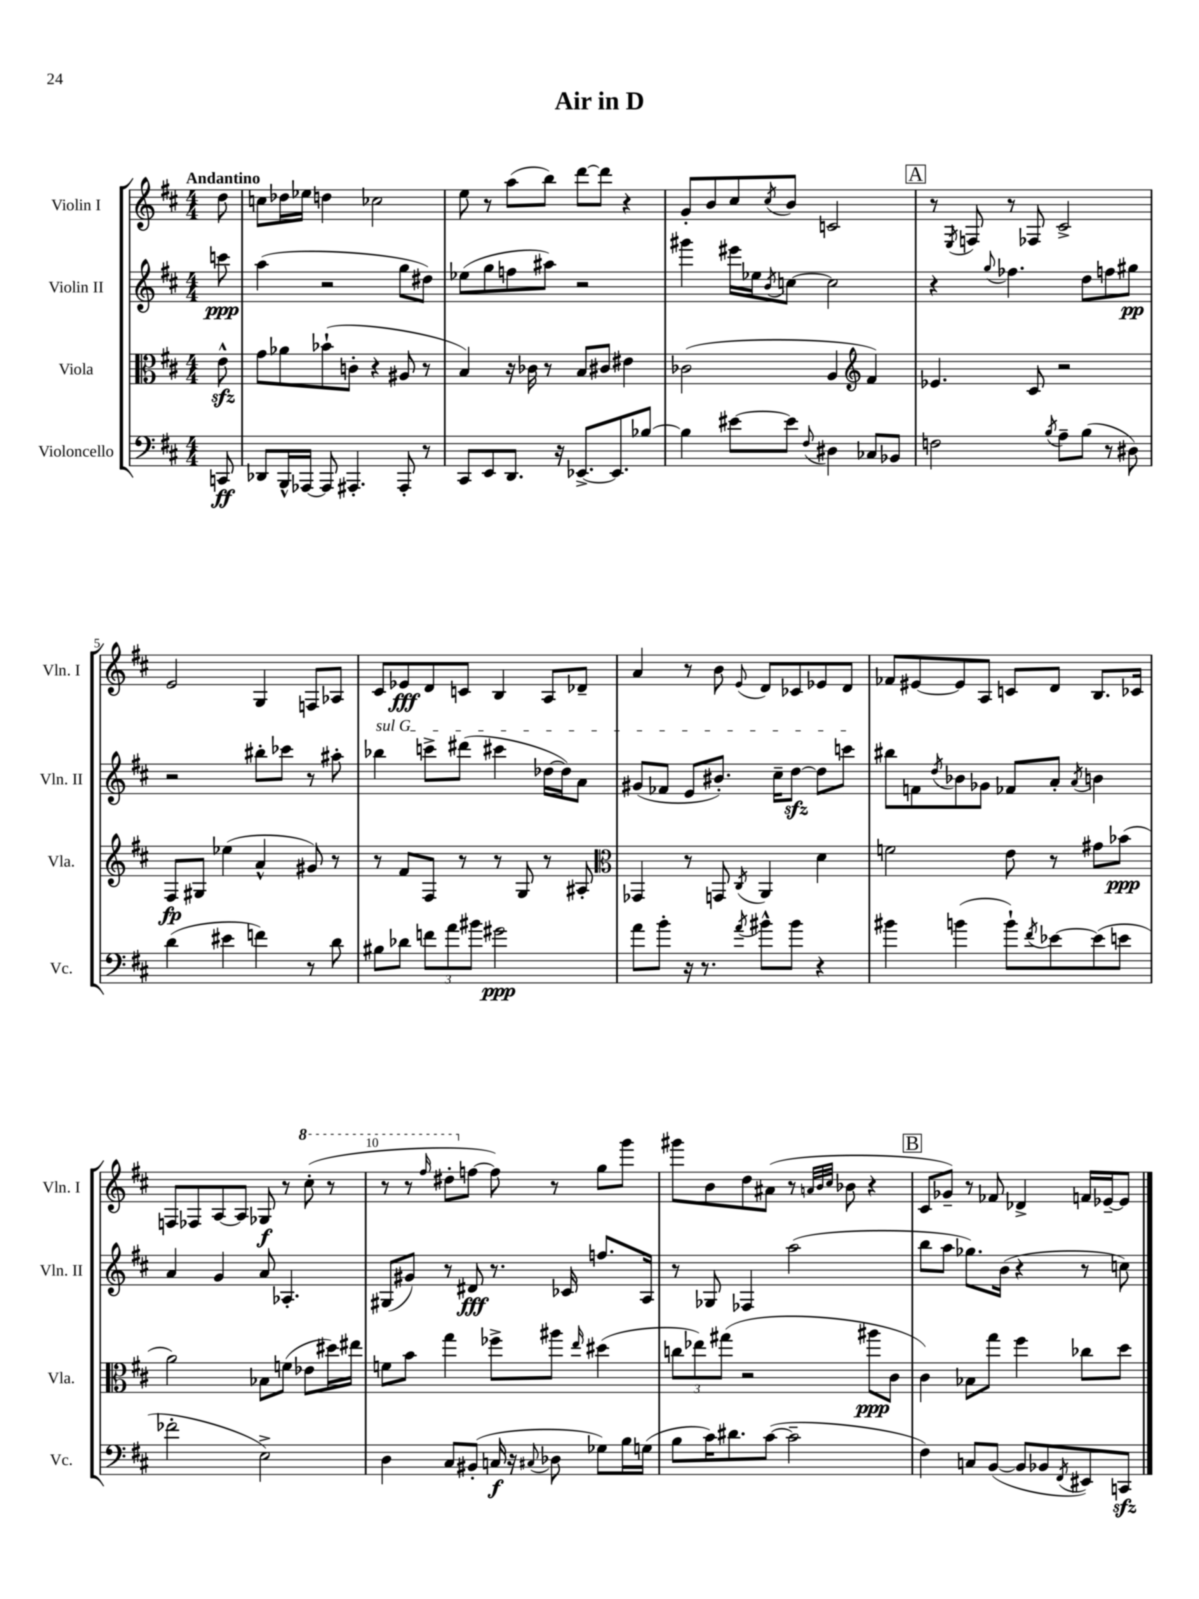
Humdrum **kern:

**kern	**dynam	**kern	**dynam	**kern	**dynam	**kern	**dynam
*part4	*part4	*part3	*part3	*part2	*part2	*part1	*part1
*staff4	*staff4	*staff3	*staff3	*staff2	*staff2	*staff1	*staff1
*I"Violoncello	*	*I"Viola	*	*I"Violin II	*	*I"Violin I	*
*I'Vc.	*	*I'Vla.	*	*I'Vln. II	*	*I'Vln. I	*
*clefF4	*	*clefC3	*	*clefG2	*	*clefG2	*
*k[f#c#]	*	*k[f#c#]	*	*k[f#c#]	*	*k[f#c#]	*
*M4/4	*	*M4/4	*	*M4/4	*	*M4/4	*
=	=	=	=	=	=	=	=
!	!	!	!	!	!	!LO:TX:a:B:t=Andantino	!
8CCn/	ff	8ezz^^\	.	8cccn\	ppp	8dd\	.
=1	=1	=1	=1	=1	=1	=1	=1
8DD-X/L	.	8g\L	.	(4aa\	.	8ccn\L	.
16BBB^^/L	.	8a-X\	.	.	.	16dd-X\L	.
[16AAA-X/JJ	.	.	.	.	.	16ee-X\JJ	.
8AAA-/]	.	(8b-X`\	.	2r	.	4ddn\	.
4.AAA#X'/	.	8cn'\J	.	.	.	.	.
.	.	4r	.	.	.	2cc-X\	.
8AAA#'/	.	8A#X/	.	8gg\L	.	.	.
8r	.	8r	.	8dd#X\J)	.	.	.
=2	=2	=2	=2	=2	=2	=2	=2
8CC#/L	.	4B/)	.	(8ee-X\L	.	8ee\	.
8EE/	.	.	.	8gg\	.	8r	.
8.DD/J	.	16r	.	8ffn\	.	(8aa\L	.
.	.	16c-X\	.	.	.	.	.
.	.	8r	.	8aa#X\J)	.	8bb\J)	.
16r	.	.	.	.	.	.	.
[8.EE-X^/L	.	8B/L	.	2r	.	[8ddd\L	.
.	.	8c#X/J	.	.	.	8ddd\J]	.
8.EE-/]	.	.	.	.	.	.	.
.	.	4e#X\	.	.	.	4r	.
[8B-X/J	.	.	.	.	.	.	.
=3	=3	=3	=3	=3	=3	=3	=3
4B-\]	.	(2c-X\	.	4ggg#X\	.	8g'/L	.
.	.	.	.	.	.	8b/	.
[8e#X\L	.	.	.	16eee#X\LL	.	8cc#/	.
.	.	.	.	16ee-X\J	.	.	.
.	.	.	.	8qb/	.	8qcc#/	.
8e#\J]	.	.	.	[8ccn\J	.	8b/J	.
8qqF#/	.	.	.	.	.	.	.
4D#X\	.	4A/	.	2cc\]	.	2cn/	.
*	*	*clefG2	*	*	*	*	*
8C-X/L	.	4f#/)	.	.	.	.	.
8BB-X/J	.	.	.	.	.	.	.
!!LO:REH:place=s1:t=A
=4	=4	=4	=4	=4	=4	=4	=4
2Fn\	.	4.e-X/	.	4r	.	8r	.
.	.	.	.	.	.	8qE/	.
.	.	.	.	.	.	8Fn/	.
.	.	.	.	8qqgg/	.	.	.
.	.	.	.	4.ff-X\	.	8r	.
.	.	8c#/	.	.	.	8F-X/	.
8qB/	.	.	.	.	.	.	.
8A~\L	.	2r	.	.	.	2c#^/	.
(8B\J	.	.	.	8dd\L	.	.	.
8r	.	.	.	8ffn\	.	.	.
8D#X\)	.	.	.	8gg#X\J	pp	.	.
!!LO:LB:g=z
=5	=5	=5	=5	=5	=5	=5	=5
(4d\	.	8F#/L	fp	2r	.	2e/	.
.	.	8G#X/J	.	.	.	.	.
4e#X\	.	(4ee-X\	.	.	.	.	.
4fn\)	.	4a^^/	.	8bb#X'\L	.	4G/	.
.	.	.	.	8ccc-X\J	.	.	.
8r	.	8g#X/)	.	8r	.	8Fn/L	.
8d\	.	8r	.	8aa#X'\	.	8A-X/J	.
=6	=6	=6	=6	=6	=6	=6	=6
!	!	!	!	!LO:TX:a:i:t=sul G	!	!	!
8B#X\L	.	8r	.	4bb-X\	.	8c#/L	.
8d-X\J	.	8f#/L	.	.	.	8e-X/	fff
12fn\L	.	8F#/J	.	8cccn^\L	.	8d/	.
12a\	.	.	.	.	.	.	.
.	.	8r	.	(8ddd#X\J	.	8cn/J	.
12b#X\J	.	.	.	.	.	.	.
2g#X\	ppp	8r	.	4ccc#X\	.	4B/	.
.	.	8G/	.	.	.	.	.
.	.	8r	.	[16dd-X\LL	.	8A/L	.
.	.	.	.	16dd-\J])	.	.	.
.	.	8A#X'/	.	8a\J	.	8d-X~/J	.
=7	=7	=7	=7	=7	=7	=7	=7
*	*	*clefC3	*	*	*	*	*
8a\L	.	4GG-X/	.	(8g#X/L	.	4a/	.
8b'\J	.	.	.	8f-X/J	.	.	.
16r	.	8r	.	8e/L	.	8r	.
8.r	.	.	.	.	.	.	.
.	.	8GGn/	.	8.b#X'/J)	.	8b\	.
8qa/	.	8qC#/	.	.	.	8qqe/	.
8b#X^^\L	.	4AA/	.	.	.	8d/L	.
.	.	.	.	16cc#~\KL	.	.	.
8b#\J	.	.	.	[8ddzz\J	.	8c-X/	.
4r	.	4d\	.	8dd\L]	.	8e-X/	.
.	.	.	.	8cccn\J	.	8d/J	.
=8	=8	=8	=8	=8	=8	=8	=8
4b#X\	.	2fn\	.	8bb#X\L	.	8f-X/L	.
.	.	.	.	8fn\	.	[8e#X/	.
.	.	.	.	8qdd/	.	.	.
(4bn\	.	.	.	8b-X\	.	8e#/]	.
.	.	.	.	8g-X\J	.	8A/J	.
8b`\L)	.	8e\	.	8f-X/L	.	8cn/L	.
8qf#/	.	.	.	.	.	.	.
[8e-X\	.	8r	.	8a'/J	.	8d/J	.
.	.	.	.	8qa/	.	.	.
(8e-\]	.	8g#X\L	.	4bn\	.	8.B/L	.
8en\J	.	(8b-X\J	ppp	.	.	.	.
.	.	.	.	.	.	16c-X/Jk	.
!!LO:LB:g=z
=9	=9	=9	=9	=9	=9	=9	=9
2f-X'\	.	2a\)	.	4a/	.	8Fn/L	.
.	.	.	.	.	.	8F-X/	.
.	.	.	.	4g/	.	[8A/	.
.	.	.	.	.	.	8A/J]	.
2E^\)	.	8B-X\L	.	8a/	.	8G-X/	f
.	.	(8fn\J	.	4.A-X'/	.	8r	.
*	*	*	*	*	*	*8va	*
.	.	8e-X\L	.	.	.	(8ccc#'\	.
.	.	16dd#X\L)	.	.	.	8r	.
.	.	16ee#X\JJ	.	.	.	.	.
=10	=10	=10	=10	=10	=10	=10	=10
4D\	.	8fn\L	.	(8G#X/L	.	8r	.
.	.	8b\J	.	8g#X/J)	.	8r	.
.	.	.	.	.	.	16qqfff#/	.
8C#/L	.	4gg\	.	8r	.	8ddd#X'\L	.
*	*	*	*	*	*	*X8va	*
(8BB#X'/J	.	.	.	8d#X/	fff	[8ffn\J	.
16Cn/	f	8ff-X^\L	.	8.r	.	8ff\])	.
16r	.	.	.	.	.	.	.
8qqC#X/	.	.	.	.	.	.	.
8D-X\	.	8aa#X\J	.	.	.	8r	.
.	.	.	.	16c-X/	.	.	.
.	.	16qqee/	.	.	.	.	.
8G-X\L)	.	(4dd#X\	.	8.ffn/L	.	8gg\L	.
16B\L	.	.	.	.	.	8ggg\J	.
(16Gn\JJ	.	.	.	16A/Jk	.	.	.
=11	=11	=11	=11	=11	=11	=11	=11
8B\L	.	12ccn\L	.	8r	.	8ggg#X\L	.
.	.	12ee-X\)	.	.	.	.	.
16c#\K)	.	.	.	8G-X/	.	8b\	.
.	.	(12gg#X\J	.	.	.	.	.
8.d#X\	.	.	.	.	.	.	.
.	.	2r	.	4F-X/	.	8dd\	.
([8c#\J	.	.	.	.	.	(8a#X\J	.
2c#~\]	.	.	.	(2aa\	.	8r	.
.	.	.	.	.	.	32qqan/LLL	.
.	.	.	.	.	.	32qqb/	.
.	.	.	.	.	.	32qqcc#/JJJ	.
.	.	.	.	.	.	8b-X\	.
.	.	8aa#X\L	ppp	.	.	4r	.
.	.	8c#\J	.	.	.	.	.
!!LO:REH:place=s1:t=B
=12	=12	=12	=12	=12	=12	=12	=12
4F#\)	.	4c#\)	.	8bb\L	.	8c#/L	.
.	.	.	.	8aa\J	.	8g-X~/J)	.
8Cn/L	.	8B-X\L	.	8.gg-X\L)	.	8r	.
([8BB/J	.	8gg\J	.	.	.	8f-X/	.
.	.	.	.	(16b\Jk	.	.	.
8BB/L]	.	4ff#\	.	4r	.	4d-X^/	.
8BB-X/	.	.	.	.	.	.	.
8qFF#/	.	.	.	.	.	.	.
8EE#X/)	.	8cc-X\L	.	8r	.	16fn/LL	.
.	.	.	.	.	.	[16e-X~/J	.
8CCnzz/J	.	8dd\J	.	8ccn\)	.	8e-/J]	.
==	==	==	==	==	==	==	==
*-	*-	*-	*-	*-	*-	*-	*-
